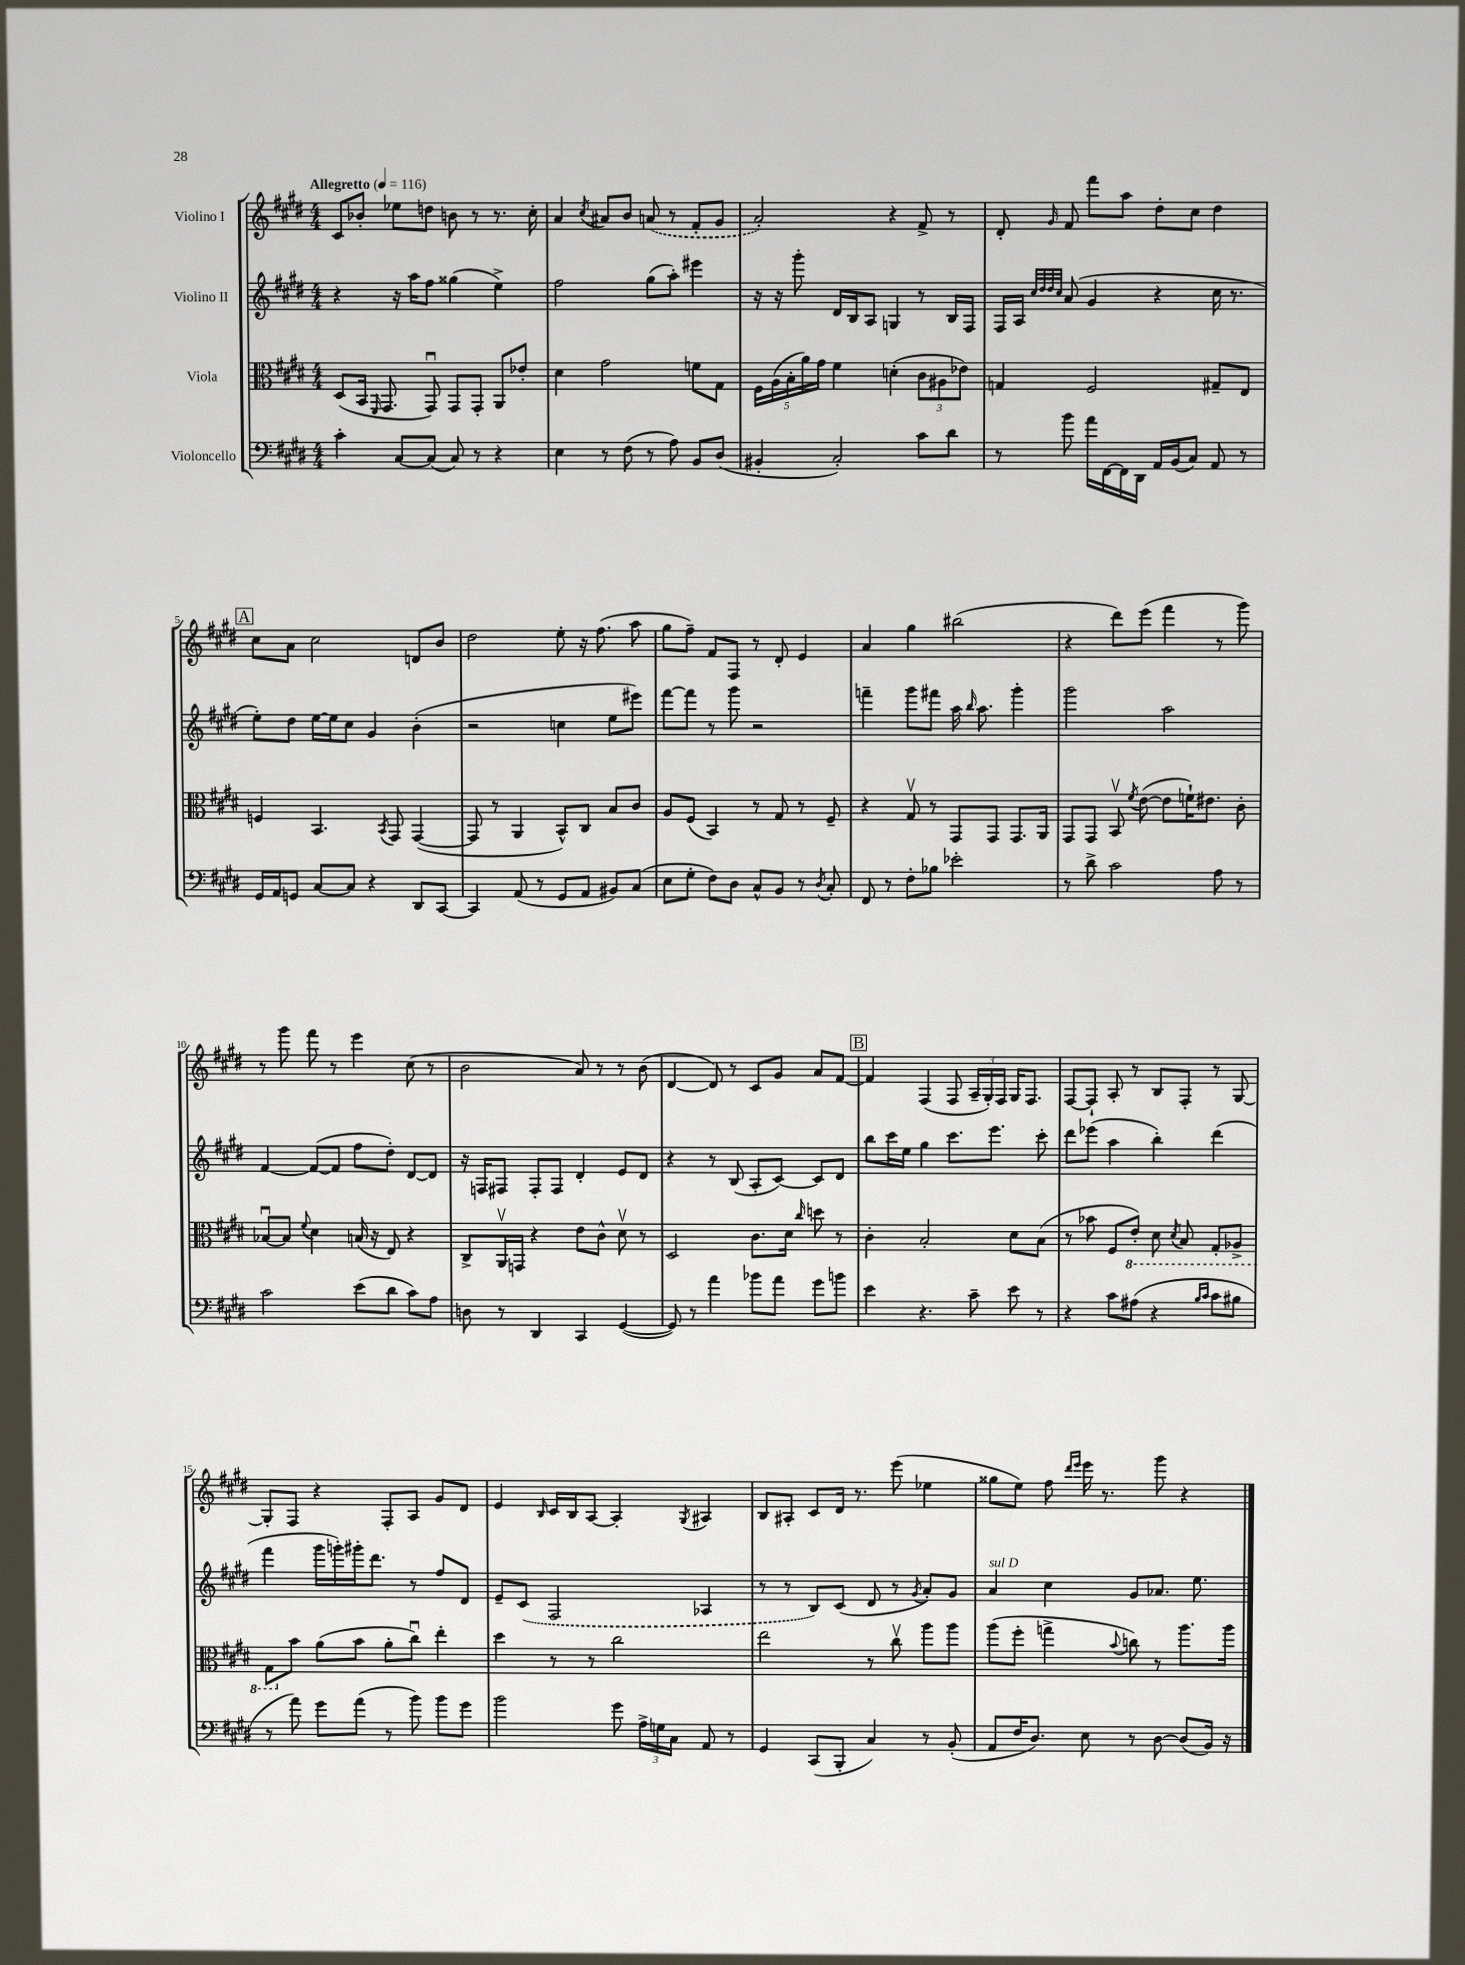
<<
\new StaffGroup <<
\new Staff = "s0" \with { instrumentName = "Violino I" } {
    \clef treble \key e \major \numericTimeSignature \time 4/4 \tempo "Allegretto" 4 = 116
    \autoBeamOff cis'8[ bes'8]-. ees''8[ d''8] b'8 r8 r8. cis''16-. |
    a'4 \acciaccatura { cis''8 } ais'8[ b'8] \once \slurDashed a'8( r8 fis'8[-. gis'8] |
    a'2-.) r4 fis'8-> r8 |
    dis'8-. \grace { gis'16 } fis'8 fis'''8[ a''8] dis''8[-. cis''8] dis''4 |
    \mark \markup { \box "A" } cis''8[ a'8] cis''2 d'8[ b'8] |
    dis''2 e''8-. r16 fis''8.( a''8 |
    gis''8[ fis''8]--) fis'8[ fis8] r8 dis'8-. e'4 |
    a'4 gis''4 bis''2( |
    r4 dis'''8[) e'''8]( fis'''4 r8 gis'''8) |
    r8 gis'''8 fis'''8 r8 e'''4 cis''8( r8 |
    b'2 a'8) r8 r8 b'8( |
    dis'4~ dis'8) r8 cis'8[ gis'8] a'8[ fis'8]~ |
    \mark \markup { \box "B" } fis'4 fis4( fis8 \tuplet 3/2 { a16[-- gis16-.) fis16] } gis16[ fis8.] |
    fis8[~ fis8]-! a8-. r8 b8[ fis8]-. r8 gis8~ |
    gis8[-. fis8] r4 fis8[-. a8] gis'8[ dis'8] |
    e'4 \grace { b16 } cis'16[ b16 a8]~ a4-. \acciaccatura { gis8 } ais4 |
    b8[ ais8]-. cis'8[ dis'16] r8. e'''8( ees''4 |
    gisis''8[ e''8]) fis''8 \grace { dis'''16[ e'''16] } e'''16 r8. gis'''8 r4 \bar "|." |
}
\new Staff = "s1" \with { instrumentName = "Violino II" } {
    \clef treble \key e \major \numericTimeSignature \time 4/4
    \autoBeamOff r4 r16 a''16[ fis''8] gisis''4( e''4->) |
    fis''2 gis''8[( a''8]-.) eis'''4 |
    r16 r16 gis'''8-. dis'16[ b16 a8] g4 r8 b16[ fis16] |
    fis16[ a16] \grace { cis''32[ dis''32 dis''32 cis''32] } a'8( gis'4 r4 cis''16 r8. |
    \mark \markup { \box "A" } e''8[-.) dis''8] e''16[~ e''16 cis''8] gis'4 b'4-.( |
    r2 c''4 e''8[ eis'''8]) |
    fis'''8[~ fis'''8] r8 gis'''8 r2 |
    f'''4-- gis'''8[ fis'''8] a''16 \grace { b''16 } a''8. gis'''4-. |
    gis'''2 a''2 |
    fis'4~ fis'8[~( fis'8] fis''8[ dis''8]-.) dis'8[~ dis'8] |
    r16 f16[ fis8] fis8[-. fis8] dis'4-. e'8[ dis'8] |
    r4 r8 b8( a8[-. cis'8]~) cis'8[ dis'8] |
    \mark \markup { \box "B" } b''8[ cis'''16 e''16] gis''4 cis'''8.[ e'''8.] cis'''8-. |
    dis'''8[ ees'''8]( a''4 b''4-.) dis'''4( |
    fis'''4 gis'''16[ g'''16-.) gis'''16-. dis'''8.] r8 fis''8[ dis'8] |
    e'8[-- \once \slurDashed cis'8]( fis2 aes4 |
    r8 r8 b8[) cis'8]( dis'8 r8 \acciaccatura { gis'8 } a'8[-.) gis'8] |
    a'4^\markup { \italic "sul D" } cis''4 gis'8[ aes'8.] e''8. \bar "|." |
}
\new Staff = "s2" \with { instrumentName = "Viola" } {
    \clef alto \key e \major \numericTimeSignature \time 4/4
    \autoBeamOff dis8[( b,16] \grace { fis,16 } gis,8. gis,8\downbow) gis,8[ gis,8]-. a,8[ ees'8]-. |
    dis'4 gis'2 f'8[ gis8] |
    \tuplet 5/4 { fis16[ a16( b16-. a'16) gis'16] } fis'4 d'4-.( \tuplet 3/2 { cis'8[ ais8 ees'8]) } |
    g4 fis2 gis8[-- e8] |
    \mark \markup { \box "A" } f4 b,4. \acciaccatura { b,8 } gis,8 gis,4~( |
    gis,8 r8 a,4 b,8[-^) cis8] b8[ cis'8] |
    a8[ fis8]( b,4) r8 gis8 r8 fis8-- |
    r4 gis8\upbow r8 gis,8[ gis,8] gis,8.[ a,16] |
    gis,8[ gis,8] b,8\upbow \acciaccatura { fis'8 } e'8~( e'8[ f'16-!) eis'8.] cis'8-. |
    bes8[~\downbow bes8] \appoggiatura { fis'8 } dis'4 b16( r16 e8) r4 |
    cis8[-> a,16\upbow g,16] r4 e'8[ cis'8]-^ dis'8\upbow r8 |
    dis2 cis'8.[ dis'16] \grace { cis''16 } d''8 r8 |
    \mark \markup { \box "B" } cis'4-. b2-. dis'8[ b8]( |
    r8 bes'8 fis8[ \ottava #-1 e8]-.) dis8 \acciaccatura { dis8 } b,8 gis,8[-. aes,8]-> |
    gis,8[ \ottava #0 b'8] a'8[( b'8] a'8[-. cis''8]\downbow) e''4-. |
    dis''4 r8 r8 cis''2 |
    e''2 r8 cis''8\upbow a''8[ a''8] |
    a''8[( fis''8]-. g''4-> \appoggiatura { b'8 } c''8) r8 a''8.[ a''16] \bar "|." |
}
\new Staff = "s3" \with { instrumentName = "Violoncello" } {
    \clef bass \key e \major \numericTimeSignature \time 4/4
    \autoBeamOff cis'4-. cis8[~ cis8]( cis8) r8 r4 |
    e4 r8 fis8( r8 a8) b,8[ dis8]( |
    bis,4-. cis2-.) cis'8[ dis'8] |
    r8 b'8 a'16[ fis,16~ fis,16 dis,16] a,16[ b,16( cis8]) a,8 r8 |
    \mark \markup { \box "A" } gis,16[ a,16 g,8] cis8[~ cis8] r4 dis,8[ cis,8]~ |
    cis,4 a,8( r8 gis,8[ a,8] bis,8[) cis8]( |
    e8[ gis8]-. fis8[) dis8] cis8[-^ b,8] r8 \acciaccatura { dis8 } cis8-. |
    fis,8 r8 fis8[-. bes8] ees'2-. |
    r8 dis'8-> cis'2 a8 r8 |
    cis'2 e'8[( dis'8] cis'8[) a8] |
    d8 r8 dis,4 cis,4 gis,4~( |
    gis,8) r8 a'4 bes'8[ a'8] gis'8[ b'8] |
    \mark \markup { \box "B" } e'4 r4. cis'8-- e'8 r8 |
    r4 cis'8[ ais8]( r4 \grace { b16[ cis'16] } cis'8[ bis8] |
    r8 a'8) gis'8[ a'8]( r8 b'8) b'8[ gis'8] |
    b'2 gis'8 \tuplet 3/2 { a16[-> g16 cis16] } a,8 r8 |
    gis,4 cis,8[( b,,8]-. cis4) r8 b,8-.( |
    a,8[ fis16 dis8.]) e8 r8 dis8~ dis8[( b,16]) r16 \bar "|." |
}
>>
>>
